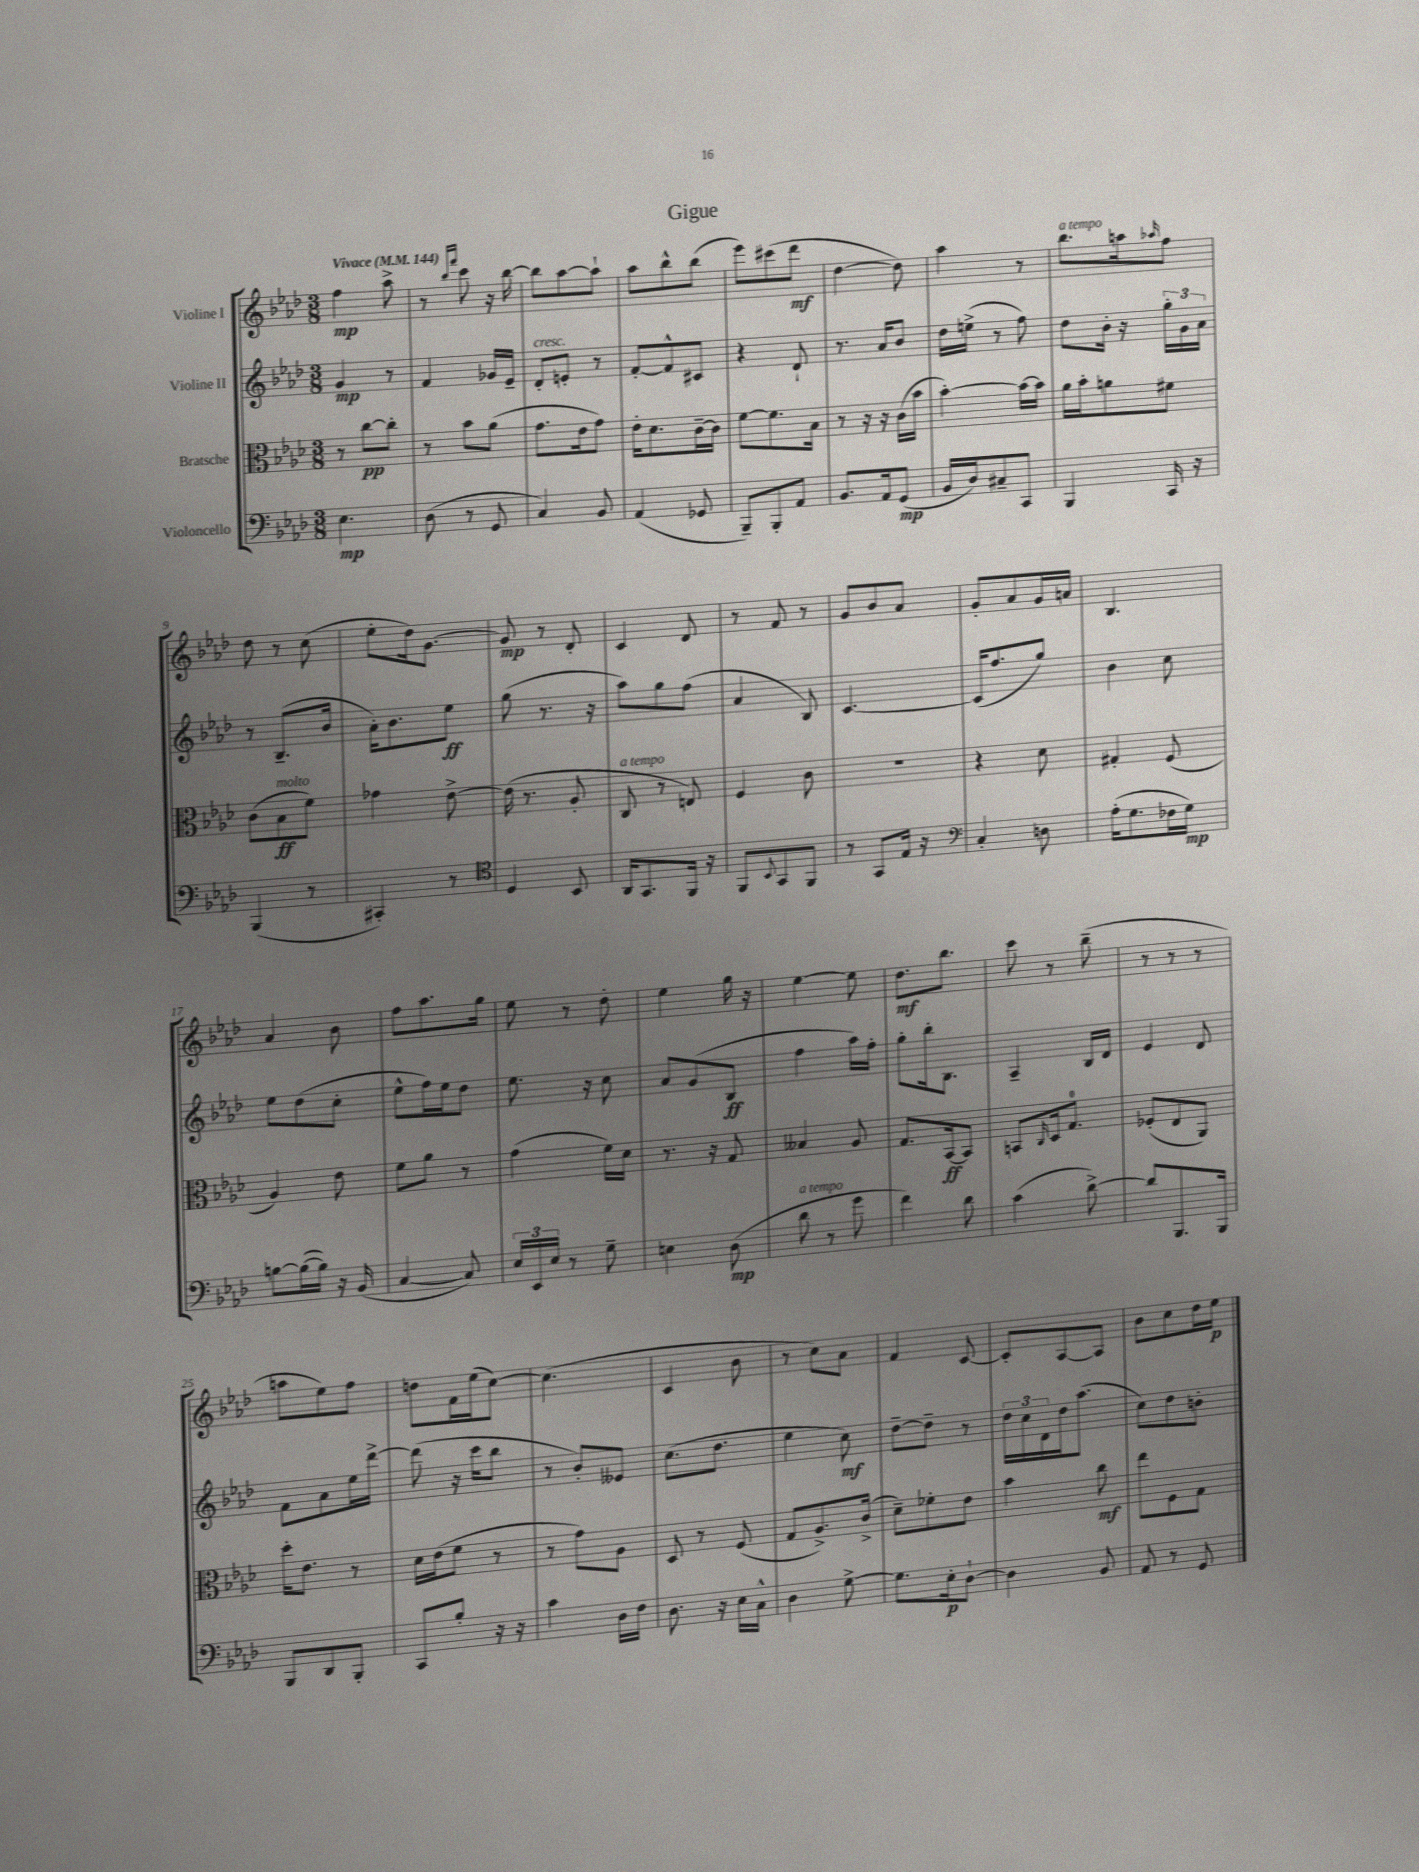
\header { title = "Gigue" }
<<
\new StaffGroup <<
\new Staff = "s0" \with { instrumentName = "Violine I" } {
    \clef treble \key aes \major \numericTimeSignature \time 3/8 \tempo "Vivace" 4 = 144
    f''4\mp aes''8-> |
    r8 \grace { bes''16 f'''16 } c'''8 r16 bes''16~ |
    bes''8 aes''8~ aes''8-! |
    aes''8 bes''8-^ bes''8( |
    ees'''8) cis'''8( des'''8\mf |
    des''4~ des''8) |
    aes''4 r8 |
    bes''8.^\markup { \italic "a tempo" } a''16 \grace { aes''16 } f''8 |
    des''8 r8 c''8( |
    ees''8-. des''16) g'8.~ |
    g'8\mp r8 des'8-. |
    c'4 des'8 |
    r8 f'8 r8 |
    g'8 bes'8 aes'8 |
    g'8-. aes'8 g'16 a'16 |
    bes4. |
    aes'4 bes'8 |
    f''8 aes''8. g''16 |
    ees''8 r8 des''8-. |
    ees''4 g''16 r16 |
    ees''4~ ees''8 |
    des''8.\mf bes''8. |
    c'''8 r8 bes''8--( |
    r8 r8 r8 |
    a''8 ees''8) f''8 |
    d''8 f'16 ees''16( c''8~) |
    c''4.( |
    c'4 bes'8 |
    r8 c''8) aes'8 |
    f'4 c'8~ |
    c'8-. aes8~ aes8 |
    bes'8 c''8 des''16 ees''16\p \bar "|." |
}
\new Staff = "s1" \with { instrumentName = "Violine II" } {
    \clef treble \key aes \major \numericTimeSignature \time 3/8
    g'4\mp r8 |
    f'4 ges'16 ees'16-- |
    des'8-.^\markup { \italic "cresc." } e'8-. r8 |
    f'8~-. f'8-^ cis'8 |
    r4 des'8-! |
    r8. aes'16 bes'8 |
    des''16 e''16->( r8 f''8) |
    des''8 bes'16-. r16 \tuplet 3/2 { g''16-. g'16 aes'16 } |
    r8 bes8.--( bes'16 |
    aes'16-.) bes'8. ees''8\ff |
    g''8( r8. r16 |
    aes''8) g''8 f''8( |
    aes'4 bes8) |
    c'4.~ |
    c'16( f''8. g''8) |
    bes'4 c''8 |
    ees''8 des''8( c''8-. |
    ees''8-^ f''16) ees''16 des''8 |
    ees''8. r16 c''8 |
    aes'8 g'8( bes8\ff |
    f''4 aes''16) f''16-. |
    g''8-. bes''16-. bes8. |
    aes4-- bes16 des'16 |
    ees'4 des'8 |
    f'8 aes'8 ees''16 des'''16~-> |
    des'''8( r16 c'''16 bes''8 |
    r8 bes'8-.) eeses'8 |
    c''8.( des''8. |
    ees''4 c''8\mf) |
    des''8~-- des''8-- r8 |
    \tuplet 3/2 { des''16 c''16 des'16 } des''16 aes''8.( |
    c''8) des''8 b'8-. \bar "|." |
}
\new Staff = "s2" \with { instrumentName = "Bratsche" } {
    \clef alto \key aes \major \numericTimeSignature \time 3/8
    r8 c''8~\pp c''8-. |
    r8 bes'8 aes'8( |
    g'8. ees'16 g'8) |
    ees'16-. des'8. c'16~-- c'16 |
    f'8~ f'8. bes16 |
    r8 r16 r16 c'16( bes'16 |
    bes'4~-.) bes'16~ bes'16 |
    aes'16 bes'16-. a'8 fis'8 |
    c'8( bes8\ff^\markup { \italic "molto" } f'8) |
    ges'4 ees'8~-> |
    ees'16( r8. aes8-. |
    c8^\markup { \italic "a tempo" } r8 e8) |
    f4 c'8 |
    R4. |
    r4 des'8 |
    gis4-. f8( |
    aes4) ees'8 |
    f'8 aes'8 r8 |
    g'4( f'16) des'16 |
    r8. r16 g8 |
    beses4 aes8 |
    g8. bes,16~\ff bes,8 |
    b,8 \grace { c16 } des16 g8.-0 |
    fes8-.( ees8 aes,8) |
    des''16-. ees'8. r8 |
    des'16 ees'16( f'8 r8 |
    r8 g'8) aes8 |
    des8 r8 f8( |
    g8 aes8.->) c'16->( |
    des'8--) fes'8-. ees'8 |
    bes'4 c''8\mf |
    ees''8 f8 g8 \bar "|." |
}
\new Staff = "s3" \with { instrumentName = "Violoncello" } {
    \clef bass \key aes \major \numericTimeSignature \time 3/8
    ees4.\mp |
    des8( r8 g,8 |
    c4) bes,8 |
    aes,4( ges,8 |
    bes,,8--) bes,,8-. aes,8 |
    bes,8. aes,16 g,8\mp( |
    bes,16 des16) cis8-- c,8 |
    bes,,4 c,16 r16 |
    bes,,4( r8 |
    cis,4-.) r8 |
    \clef tenor des4 bes,8 |
    aes,16 g,8. f,16 r16 |
    f,8 \appoggiatura { bes,8 } g,8 f,8 |
    r8 g,8 ees16 r16 |
    \clef bass c4-. d8 |
    aes16-.( g8. fes16 g16\mp) |
    b8~ b16~( b16) r16 bes,16( |
    c4~ c8) |
    \tuplet 3/2 { ees16 ees,16 ees16 } r8 g8-- |
    e4 des8\mp( |
    des'8^\markup { \italic "a tempo" } r8 g'8 |
    f'4) des'8 |
    c'4( des'8~->) |
    des'8 bes,,8. bes,,16 |
    bes,,8 des,8 bes,,8-. |
    c,8 bes8-. r16 r16 |
    c'4 des16 f16 |
    des8. r16 ees16 c16-^ |
    des4 g8~-> |
    g8. ees16-.\p des8~-! |
    des4 bes,8 |
    aes,8 r8 g,8 \bar "|." |
}
>>
>>
